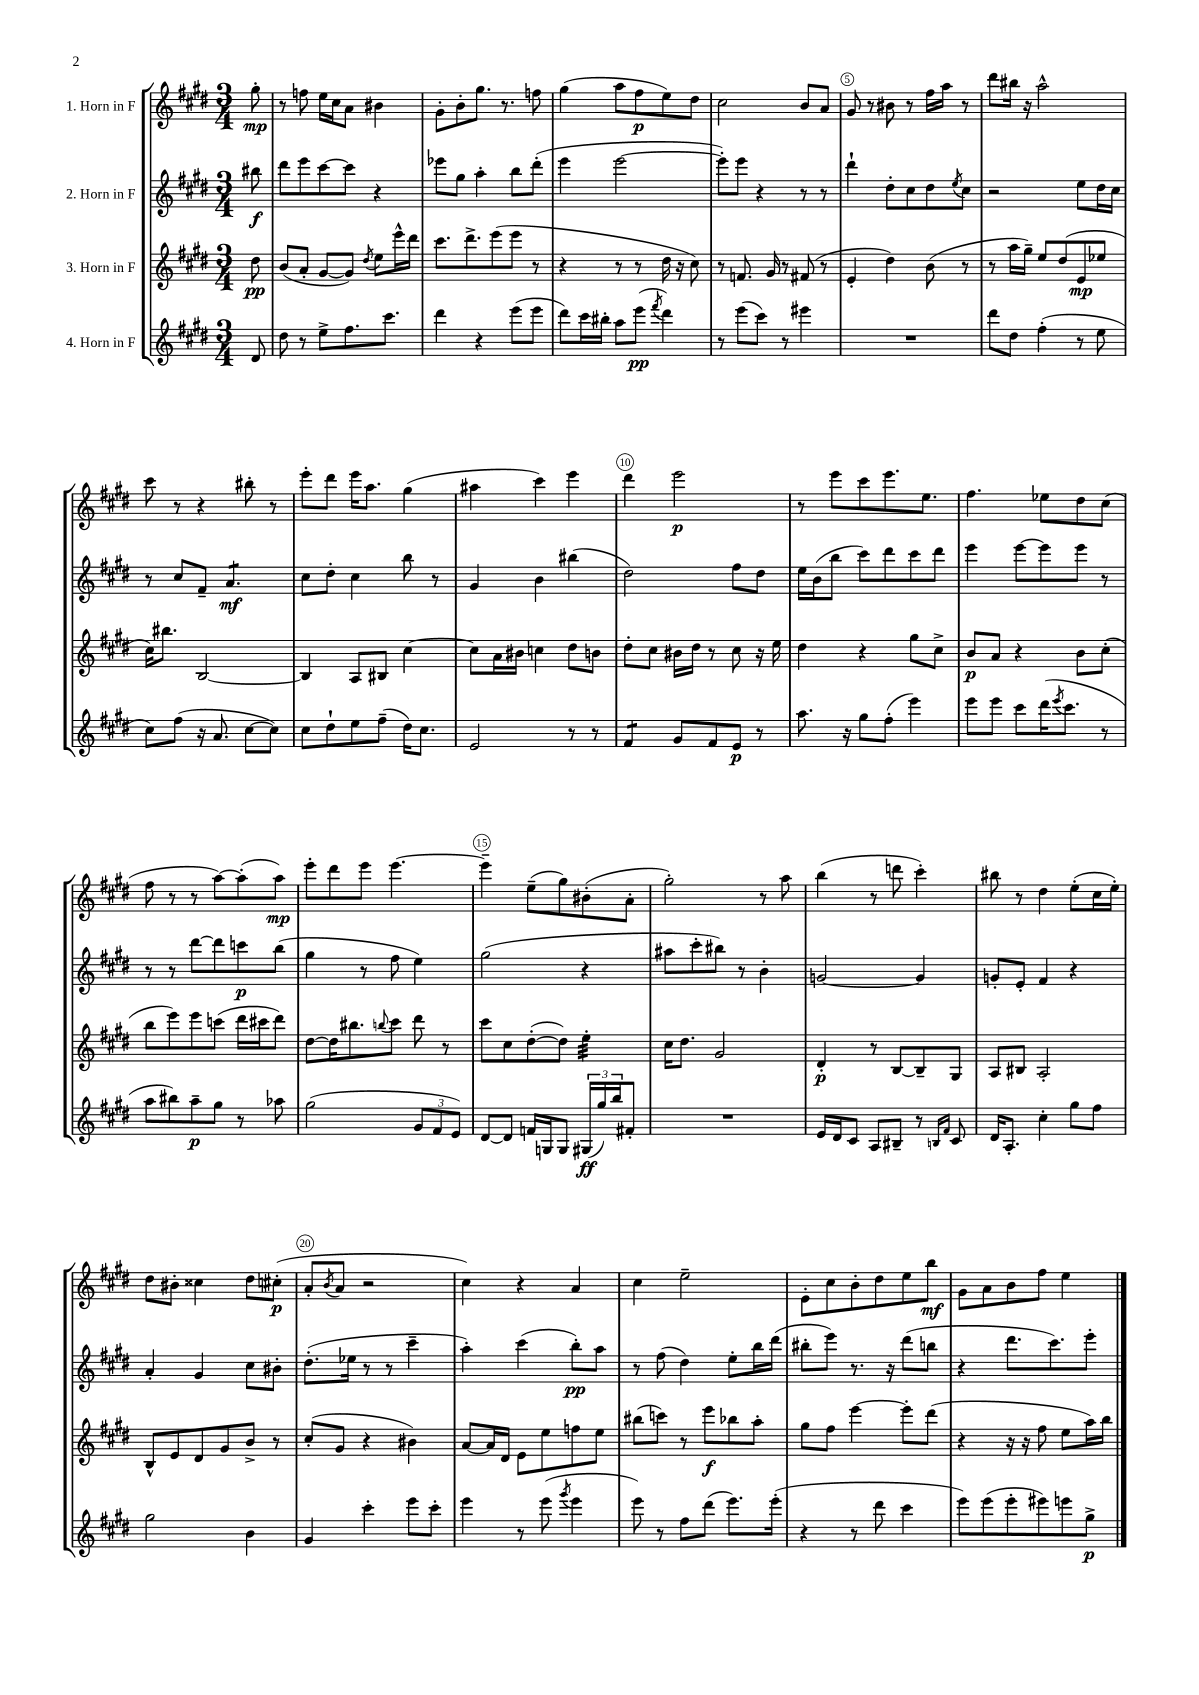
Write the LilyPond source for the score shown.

<<
\new StaffGroup <<
\new Staff = "s0" \with { instrumentName = "1. Horn in F" } {
    \clef treble \key e \major \numericTimeSignature \time 3/4 \partial 8
    gis''8-.\mp |
    r8 f''8 e''16 cis''16 a'8 bis'4 |
    gis'8-. b'8-. gis''8. r8. f''8 |
    gis''4( a''8 fis''8\p e''8) dis''8 |
    cis''2 b'8 a'8 |
    gis'8 r8 bis'8 r8 fis''16 a''16 r8 |
    dis'''8 bis''16 r16 a''2-^ |
    cis'''8 r8 r4 bis''8-. r8 |
    e'''8-. dis'''8 e'''16 a''8. gis''4( |
    ais''4 cis'''4) e'''4 |
    dis'''4 e'''2\p |
    r8 e'''8 cis'''8 e'''8. e''8. |
    fis''4. ees''8 dis''8 cis''8( |
    fis''8 r8 r8 a''8~) a''8-.( a''8\mp) |
    e'''8-. dis'''8 e'''8 e'''4.~ |
    e'''4-- e''8--( gis''8) bis'8-.( a'8-. |
    gis''2-.) r8 a''8 |
    b''4( r8 d'''8 cis'''4-.) |
    bis''8 r8 dis''4 e''8-.( cis''16 e''16-.) |
    dis''8 bis'8-. cisis''4 dis''8 cis''8-.\p( |
    a'8-. \acciaccatura { b'8 } a'8 r2 |
    cis''4) r4 a'4 |
    cis''4 e''2-- |
    e'8-. cis''8 b'8-. dis''8 e''8 b''8\mf |
    gis'8 a'8 b'8 fis''8 e''4 \bar "|." |
}
\new Staff = "s1" \with { instrumentName = "2. Horn in F" } {
    \clef treble \key e \major \numericTimeSignature \time 3/4 \partial 8
    bis''8\f |
    dis'''8 e'''8 cis'''8~ cis'''8 r4 |
    ees'''8 gis''8 a''4-. b''8 dis'''8-.( |
    e'''4 e'''2~ |
    e'''8-.) e'''8 r4 r8 r8 |
    dis'''4-! dis''8-. cis''8 dis''8 \acciaccatura { e''8 } cis''8 |
    r2 e''8 dis''16 cis''16 |
    r8 cis''8 fis'8-- a'4.:8\mf |
    cis''8 dis''8-. cis''4 b''8 r8 |
    gis'4 b'4 bis''4( |
    dis''2) fis''8 dis''8 |
    e''16 b'16( b''8 cis'''8) dis'''8 cis'''8 dis'''8 |
    e'''4 e'''8~ e'''8 e'''8 r8 |
    r8 r8 dis'''8~ dis'''8 c'''8\p b''8( |
    gis''4 r8 fis''8 e''4) |
    gis''2( r4 |
    ais''8 cis'''8-. bis''8) r8 b'4-. |
    g'2~ g'4 |
    g'8-. e'8-. fis'4 r4 |
    a'4-. gis'4 cis''8 bis'8-. |
    dis''8.-.( ees''16 r8 r8 cis'''4-- |
    a''4-.) cis'''4( b''8-.\pp) a''8 |
    r8 fis''8( dis''4) e''8-. b''16 dis'''16( |
    bis''8-. e'''8) r8. r16 dis'''8( b''8 |
    r4 dis'''8. cis'''8.) e'''8-. \bar "|." |
}
\new Staff = "s2" \with { instrumentName = "3. Horn in F" } {
    \clef treble \key e \major \numericTimeSignature \time 3/4 \partial 8
    dis''8\pp |
    b'8( a'8-. gis'8~ gis'8) \acciaccatura { dis''8 } e''8 e'''16-^ dis'''16 |
    cis'''8. dis'''8.-> e'''8( e'''8 r8 |
    r4 r8 r8 dis''16 r16 cis''8) |
    r8 f'8. gis'16 r8 fis'8( r8 |
    e'4-. dis''4) b'8( r8 |
    r8 a''16 gis''16--) e''8 dis''8( e'8\mp ees''8 |
    cis''16) bis''8. b2~ |
    b4 a8 bis8 cis''4~ |
    cis''8 a'16 bis'16 c''4 dis''8 b'8 |
    dis''8-. cis''8 bis'16 dis''16 r8 cis''8 r16 e''16 |
    dis''4 r4 gis''8 cis''8-> |
    b'8\p a'8 r4 b'8 cis''8-.( |
    b''8 e'''8) e'''8 c'''8( dis'''16 cis'''16 dis'''8) |
    dis''8~ dis''16 bis''8. \appoggiatura { b''8 } cis'''8 dis'''8 r8 |
    cis'''8 cis''8 dis''8~-.( dis''8) e''4:32-. |
    cis''16 dis''8. gis'2 |
    dis'4-.\p r8 b8~ b8-- gis8 |
    a8 bis8 a2-. |
    b8-^ e'8 dis'8 gis'8 b'8-> r8 |
    cis''8-.( gis'8 r4 bis'4) |
    a'8~ a'16 dis'16 e'8 e''8 f''8 e''8 |
    bis''8( c'''8) r8 e'''8\f bes''8 a''8-. |
    gis''8 fis''8 e'''4~ e'''8-. dis'''8( |
    r4 r16 r16 fis''8 e''8 a''16) b''16 \bar "|." |
}
\new Staff = "s3" \with { instrumentName = "4. Horn in F" } {
    \clef treble \key e \major \numericTimeSignature \time 3/4 \partial 8
    dis'8 |
    dis''8 r8 e''8-> fis''8. cis'''8. |
    dis'''4 r4 e'''8( e'''8 |
    dis'''8) cis'''16 bis''16-. a''8 e'''8\pp( \acciaccatura { fis'''8 } dis'''4) |
    r8 e'''8( cis'''8) r8 eis'''4 |
    R2. |
    dis'''8 dis''8 fis''4-.( r8 e''8 |
    cis''8) fis''8( r16 a'8. cis''8~ cis''8) |
    cis''8 dis''8-! e''8 fis''8--( dis''16) cis''8. |
    e'2 r8 r8 |
    fis'4:8 gis'8 fis'8 e'8\p r8 |
    a''8. r16 gis''8 fis''8-.( e'''4) |
    e'''8 e'''8 cis'''8 dis'''16( \acciaccatura { e'''8 } cis'''8. r8 |
    a''8 bis''8) a''8--\p gis''8 r8 aes''8 |
    gis''2( \tuplet 3/2 { gis'8 fis'8 e'8) } |
    dis'8~ dis'8 f'16 g16 g8 \tuplet 3/2 { gis16\ff( gis''16) b''16 } fis'8-. |
    R2. |
    e'16 dis'16 cis'8 a8 bis8-- r8 \grace { b16 fis'16 } cis'8 |
    dis'16 a8.-. cis''4-. gis''8 fis''8 |
    gis''2 b'4 |
    gis'4 cis'''4-. e'''8 cis'''8-. |
    e'''4 r8 e'''8( \acciaccatura { gis'''8 } e'''4 |
    e'''8) r8 fis''8 dis'''8( e'''8.) e'''16-.( |
    r4 r8 dis'''8 cis'''4 |
    e'''8) e'''8( e'''8-. eis'''8) e'''8 gis''8->\p \bar "|." |
}
>>
>>
\layout { \context { \Score \override BarNumber.break-visibility = ##(#f #t #t) barNumberVisibility = #(every-nth-bar-number-visible 5) \override BarNumber.stencil = #(make-stencil-circler 0.1 0.3 ly:text-interface::print) } }
